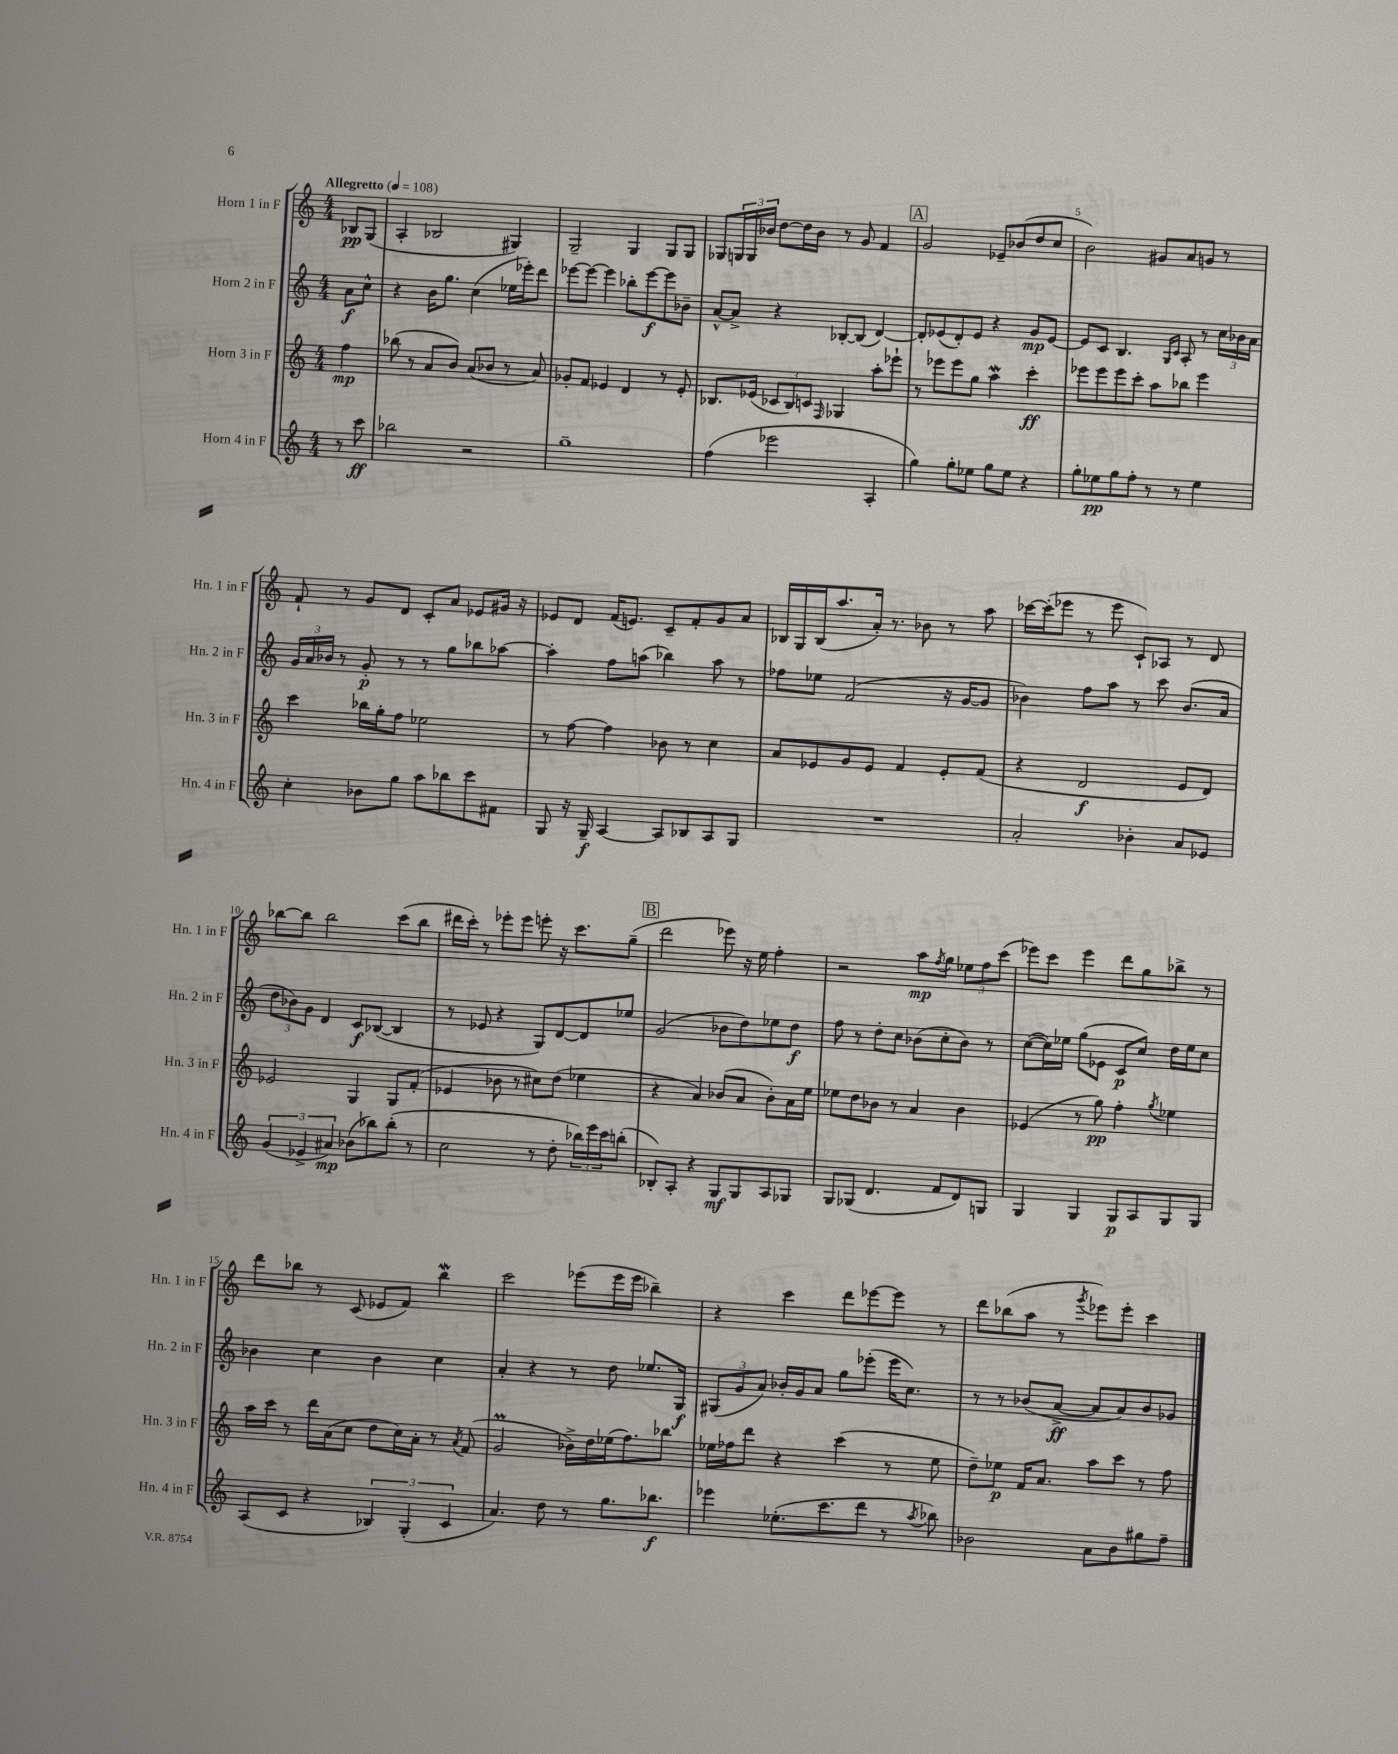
<<
\new StaffGroup <<
\new Staff = "s0" \with { instrumentName = "Horn 1 in F" shortInstrumentName = "Hn. 1 in F" } {
    \clef treble \key c \major \numericTimeSignature \time 4/4 \partial 4 \tempo "Allegretto" 4 = 108
    bes8\pp g8( |
    a4-. bes2 gis4) |
    g2-- g4 g8 g8 |
    ges8 \tuplet 3/2 { g16 g16 bes'16 } d''8~ d''16 bes'16 r8 g'8 f'4 |
    \mark \markup { \box "A" } g'2 ees'8-- bes'8( d''8 c''8 |
    b'2) gis'8 a'8 g'8 r8 |
    f'8-! r8 g'8 d'8 c'8-. a'8 ees'8 gis'16 r16 |
    ees'8 d'8 f'16( e'8.) c'8-- f'8-. g'8 a'8 |
    bes16 g16 bes16( a''8. a'16-.) r8. bes'8 r8 a''8 |
    ces'''16~ ces'''16-.( ees'''8 r8 ees'''8 c'8-!) aes8 r8 d'8 |
    bes''8~ bes''8 bes''2 c'''8( bes''8 |
    dis'''16 c'''16-.) r8 ees'''8-. ees'''8 e'''8-. r16 c'''8. g''8--( |
    \mark \markup { \box "B" } d'''2 ees'''8) r16 e''16 f''4-. |
    r2 a''8\mp \acciaccatura { f''8 } g''8 \tuplet 3/2 { ees''8 f''8 c'''8( } |
    ees'''8) c'''8 ees'''4 d'''8 g''8 bes''8-> r8 |
    d'''8 bes''8 r8 c'8( ees'8 f'8) bes''4\mordent |
    c'''2 ees'''8( ees'''16 ees'''16 bes''4--) |
    r4 c'''4 d'''8 ees'''8~ ees'''8 r8 |
    d'''8 bes''8( a''8 r8 \acciaccatura { g'''8 } ees'''8) ees'''8-. c'''4 \bar "|." |
}
\new Staff = "s1" \with { instrumentName = "Horn 2 in F" shortInstrumentName = "Hn. 2 in F" } {
    \clef treble \key c \major \numericTimeSignature \time 4/4 \partial 4
    a'8\f c''8-^ |
    r4 b'16 g''8. c''4( ees''16 ees'''16-.) d'''8 |
    ees'''8~ ees'''8~ ees'''4 bes''8-. ees'''8~\f ees'''8 bes'8-- |
    a'8~-^ a'8-> r4 bes8~-. bes8( d'4~) |
    \mark \markup { \box "A" } d'8-. ees'8( d'8-.) ees'8 r4 g'8\mp ees'8~ |
    ees'8 c'8 b4. \grace { g16 c'16 } a8-. r8 \tuplet 3/2 { c''16 bes'16 a'16 } |
    \tuplet 3/2 { g'16 a'16 bes'16 } r8 g'8-.\p r8 r8 g''8 bes''8 aes''8~ |
    aes''4-. f''8 a''8( bes''4) a''8 r8 |
    fes''8 ees''8 f'2( r16 g'16~ g'8 |
    bes'4) f''8 a''8 r8 c'''8 bes'8.( a'16 |
    \tuplet 3/2 { d''8 bes'8) g'8 } d'4 c'8\f bes8~( bes4 |
    r8 ees'8 r4 g8) d'8~ d'8 ees''8 |
    \mark \markup { \box "B" } g'2( bes'8 d''8) ees''8 d''8\f |
    f''8 r8 d''8-. c''8 bes'8( c''8-. bes'8) r8 |
    c''8~( c''16) ees''16 g''8( ees'8 c'8\p c''8) d''16 ees''16 c''8 |
    bes'4 c''4 bes'4 c''4 |
    a'4-. r4 r8 d''8 ees''8. g16\f |
    \tuplet 3/2 { gis8( g'8 a'8) } bes'16-. g'16 a'8 g''8 ees'''8-.( ees'''16 c''8.) |
    r8 r8 bes'8( a'8~->\ff a'8 a'8) bes'8 ges'8 \bar "|." |
}
\new Staff = "s2" \with { instrumentName = "Horn 3 in F" shortInstrumentName = "Hn. 3 in F" } {
    \clef treble \key c \major \numericTimeSignature \time 4/4 \partial 4
    f''4\mp |
    bes''8( r8 a'8 b'8) a'8( bes'8 r8 a'8) |
    ges'8-. f'8 ees'4 d'4 r8 ees'8-. |
    bes8. ees'16( \tuplet 3/2 { ces'8 bes8) c'8 } \grace { f16 } ges4 a''8-. ees'''8-! |
    \mark \markup { \box "A" } r8 ees'''8 ees'''8 g''8 a''4\mordent c'''4-.\ff |
    ees'''8 ees'''8 ees'''8 c'''8-. a''8 bes''8 ees'''4 |
    c'''4 bes''16 g''16-. f''8 ees''2 |
    r8 f''8~ f''4 bes'8 r8 c''4 |
    a'8 ees'8 g'8 ees'8 f'4 ees'8-. f'8( |
    r4 d'2\f e'8 d'8) |
    ees'2 g4 g8 f'8-.( |
    ees'4 bes'8 r8 cis''8) d''8( ees''4 |
    \mark \markup { \box "B" } r4 a'4) bes'8( a'8 bes'8-.) a'16 e''16 |
    ees''8 d''8 bes'8 r8 a'4 bes'4 |
    ees'4( r8 g''8\pp) f''4-. \acciaccatura { g''8 } ees''4 |
    a''16 c'''16 r8 d'''16 a'16( c''8 d''8 c''16) a'16-. r8 \acciaccatura { a'8 } f'8( |
    g'2\prall bes'16->) d''16 ees''16( f''8.) bes''8 |
    ees''16 fes''16 d'''8 r4 c'''4( r8 ees''8 |
    d''8--) ees''8\p f'16 a'8. a''8 c'''8 r8 f''8 \bar "|." |
}
\new Staff = "s3" \with { instrumentName = "Horn 4 in F" shortInstrumentName = "Hn. 4 in F" } {
    \clef treble \key c \major \numericTimeSignature \time 4/4 \partial 4
    r8 c'''8\ff |
    bes''2 r2 |
    g''1-- |
    f''4( ees'''2 a4-. |
    \mark \markup { \box "A" } g''4) g''8-. ees''8 g''8 ees''8 r4 |
    g''8-. ees''8\pp g''8 f''8-. r8 r8 ees''4 |
    c''4-. bes'8 g''8 a''8 bes''8 c'''8 fis'8 |
    g8 r16 g16--\f a4~ a8 bes8 a8 g8 |
    R1 |
    a'2-. bes'4-. a'8 ees'8 |
    \tuplet 3/2 { g'4( ees'4-> ais'4\mp) } bes'8( bes''8) bes''8-.( r8 |
    c''2 r8 d''8-. \tuplet 3/2 { bes''16) e'''16 c'''16 } b''8-.( |
    \mark \markup { \box "B" } bes8-.) a8-. r4 g8\mf g8 a8 ges8 |
    g8 ges8( d'4. f'8 d'8) g8 |
    g4 g4 g8\p a8 g8 g8 |
    a8( c'8 r4 \tuplet 3/2 { bes4) g4-.( c'4 } |
    a'4.) d''8 r8 g''8. bes''8.\f |
    ees'''4 ees''8.-.( c'''8. d'''8 r8 \acciaccatura { a''8 } bes''8) |
    bes'2 a'8 bes'8 gis''8 f''8-- \bar "|." |
}
>>
>>
\layout { \context { \Score \override BarNumber.break-visibility = ##(#f #t #t) barNumberVisibility = #(every-nth-bar-number-visible 5) } }
